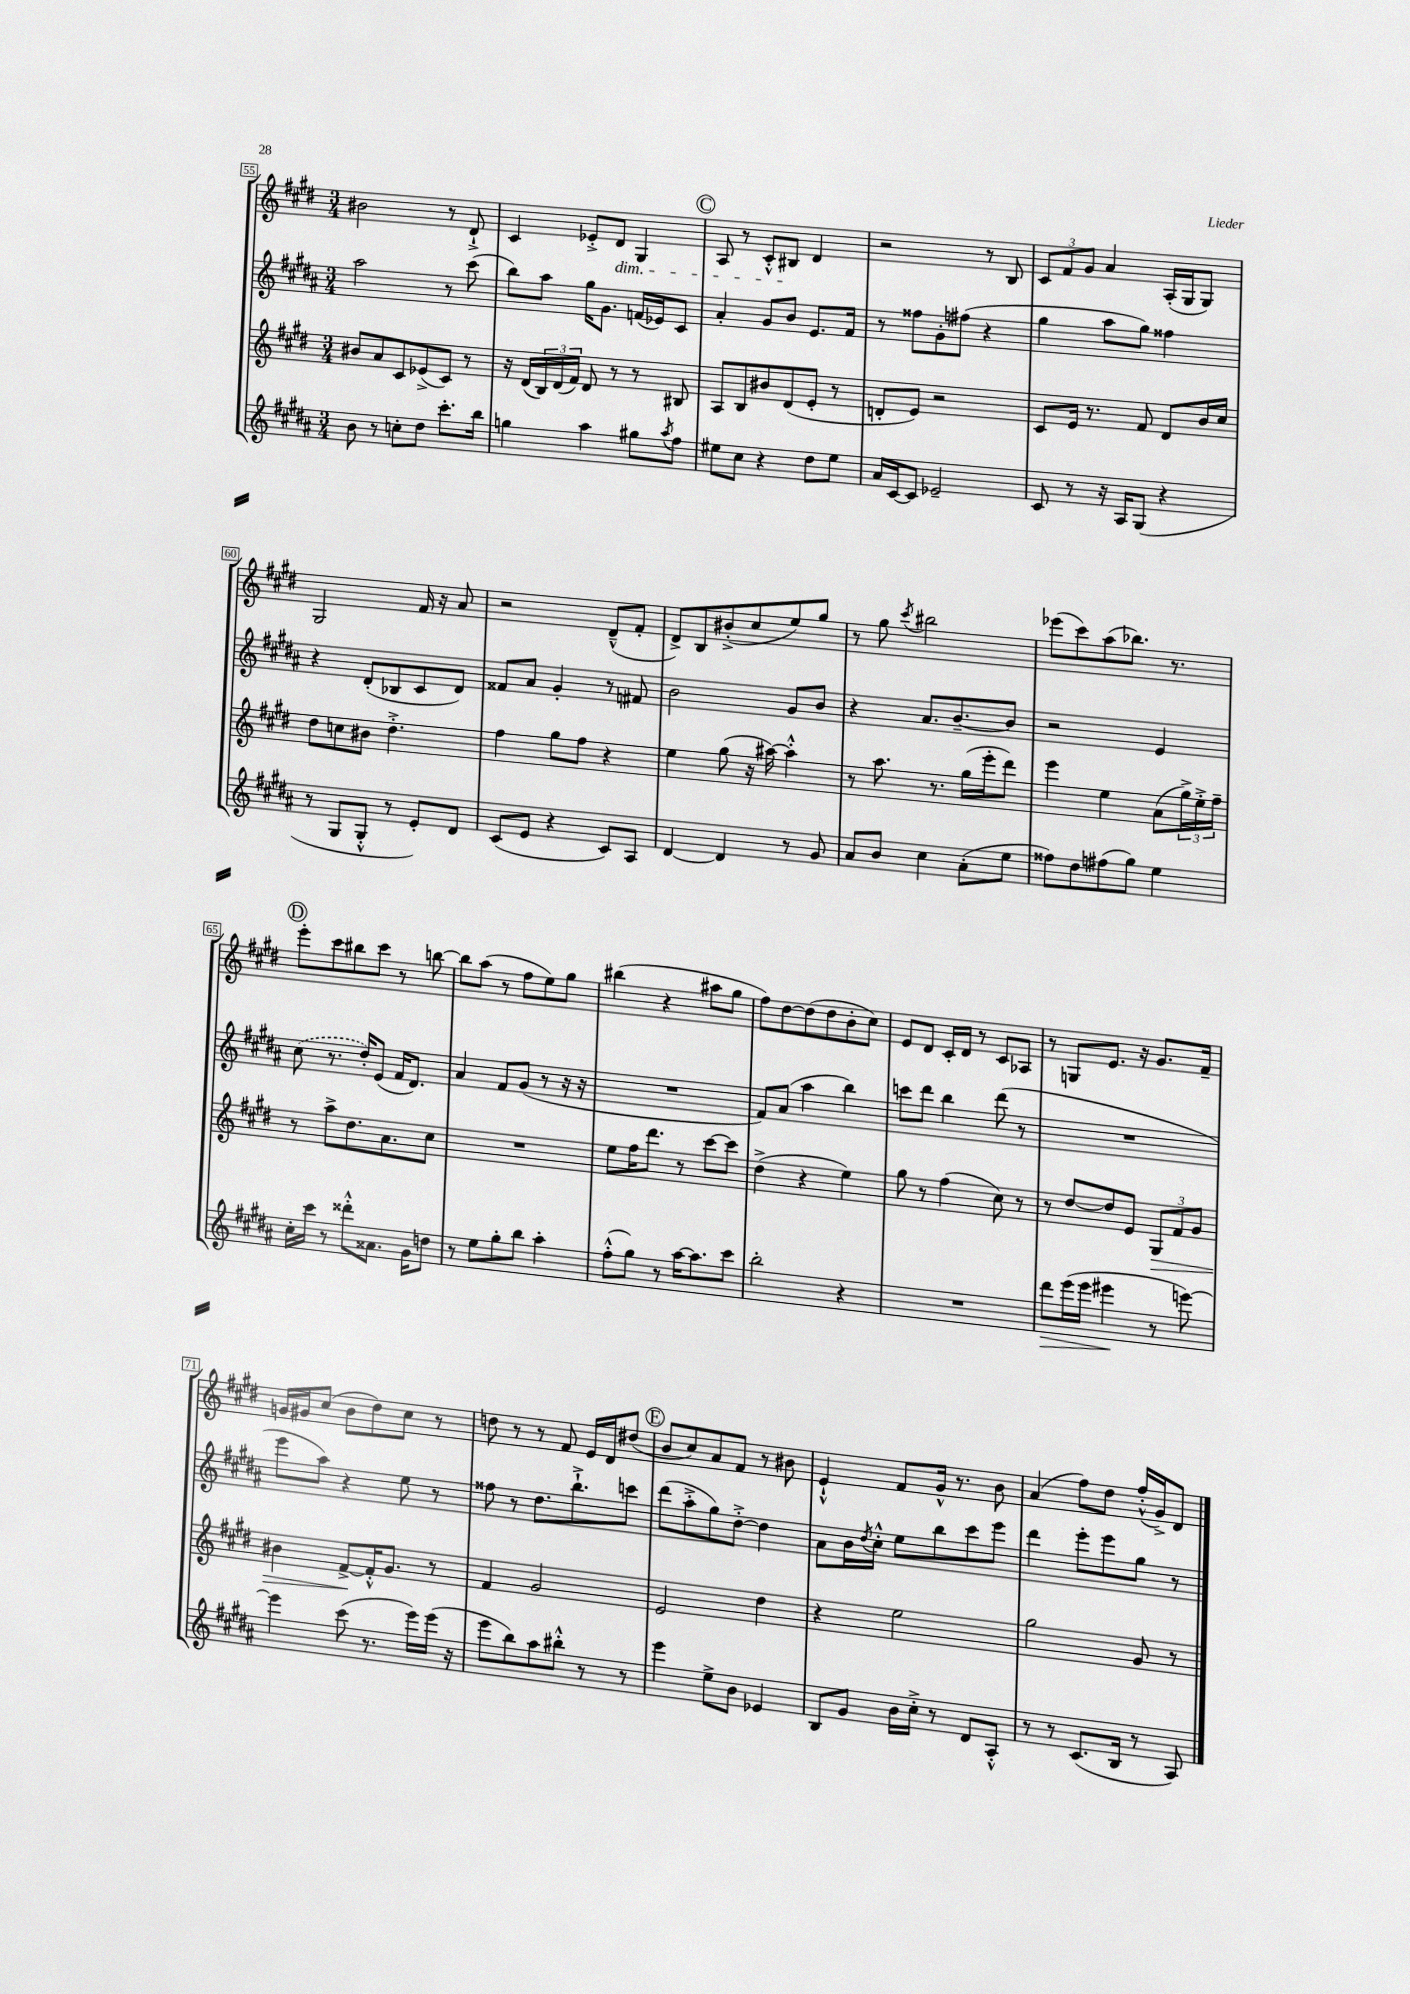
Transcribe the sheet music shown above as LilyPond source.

<<
\new StaffGroup <<
\new Staff = "s0" {
    \clef treble \key e \major \numericTimeSignature \time 3/4
    bis'2 r8 dis'8-!-> |
    cis'4 ees'8-.-> dis'8\dim gis4 |
    \mark \markup { \circle "C" } a8 r8 cis'8-.-^ bis8\! dis'4 |
    r2 r8 b8 |
    \tuplet 3/2 { cis'8 fis'8 gis'8 } a'4 a16-.( gis16 gis8) |
    gis2 fis'16 r16 a'8 |
    r2 dis'8---^( fis'8-. |
    dis'8->) b8 bis'8-.->( cis''8 e''8) gis''8 |
    r8 gis''8 \acciaccatura { cis'''8 } bis''2 |
    ees'''8( cis'''8) a''8( bes''8.) r8. |
    \mark \markup { \circle "D" } e'''8-. cis'''8 bis''8 cis'''8 r8 b''8~ |
    b''8 a''8( r8 fis''8 e''8) gis''8 |
    bis''4( r4 ais''8 gis''8 |
    fis''8) dis''8~ dis''8( dis''8 b'8-. cis''8) |
    e'8 dis'8 cis'16-. dis'16 r8 cis'8 aes8 |
    r8 g8 e'8. r16 gis'8. fis'16-- |
    g'16 gis'16 cis''8( b'8 dis''8) cis''8 r8 |
    d''8 r8 r8 fis'8 e'16 dis'16 dis''8( |
    \mark \markup { \circle "E" } b'8 cis''8) a'8 fis'8 r8 bis'8 |
    e'4-!-^ fis'8 gis'16-^ r8. b'8 |
    a'4( fis''8) dis''8 fis''16-.-^( gis'16->) dis'8 \bar "|." |
}
\new Staff = "s1" {
    \clef treble \key b \major \numericTimeSignature \time 3/4
    ais''2 r8 cis'''8( |
    b''8) ais''8 gis''16 gis'8. f'16( ees'16) cis'8 |
    \mark \markup { \circle "C" } ais'4-. gis'8 b'8 e'8. fis'16 |
    r8 fisis''8 gis'8-. fis''8( r4 |
    gis''4 ais''8 gis''8) fisis''4 |
    r4 dis'8-.( bes8 cis'8 dis'8) |
    fisis'8 ais'8 gis'4-. r8 fis'8 |
    b'2 gis'8 b'8 |
    r4 ais'8. b'8.~-- b'8 |
    r2 e'4 |
    \mark \markup { \circle "D" } \once \slurDashed cis''8( r8. dis''16-.) e'8( fis'16 dis'8.) |
    ais'4 fis'8 gis'8( r8 r16 r16 |
    R2. |
    fis'8) ais'8( ais''4 b''4) |
    c'''8 dis'''8 b''4 dis'''8( r8 |
    R2. |
    e'''8 ais''8) r4 e''8 r8 |
    fisis''8 r8 dis''8. b''8.-!-> c'''8 |
    \mark \markup { \circle "E" } dis'''8( ais''8-.-> gis''8) dis''8~-.-> dis''4 |
    ais'8 b'16 \acciaccatura { dis''8 } cis''16-.-^ e''8 b''8 cis'''8 e'''8 |
    dis'''4 e'''8-. e'''8 gis''8 r8 \bar "|." |
}
\new Staff = "s2" {
    \clef treble \key e \major \numericTimeSignature \time 3/4
    bis'8 a'8 cis'8 ees'8->( cis'8) r8 |
    r16 dis'16( \tuplet 3/2 { b16) dis'16( fis'16) } dis'8 r8 r8 bis8 |
    \mark \markup { \circle "C" } a8 b8 bis'8 dis'8( e'8-. r8 |
    d'8-. e'8) r2 |
    cis'8 e'16 r8. fis'8 dis'8 b'16 cis''16 |
    dis''8 c''8 bis'8 dis''4.-.-> |
    fis''4 gis''8 fis''8 r4 |
    e''4 gis''8( r16 ais''16~) ais''4-.-^ |
    r8 a''8. r8. gis''16( e'''16-. dis'''8) |
    e'''4 e''4 a'8( \tuplet 3/2 { gis''16->) e''16-.-> fis''16-- } |
    \mark \markup { \circle "D" } r8 a''8-> dis''8. a'8. cis''8 |
    R2. |
    e''8 fis''16 dis'''8. r8 cis'''8~ cis'''8 |
    dis''4->( r4 e''4) |
    gis''8 r8 fis''4( cis''8) r8 |
    r8 dis''8~ dis''8 e'8 \tuplet 3/2 { gis8\> fis'8 gis'8 } |
    bis'4 fis'8~->\! fis'16-.-^ gis'8. r8 |
    fis'4 gis'2 |
    \mark \markup { \circle "E" } e'2 dis''4 |
    r4 e''2 |
    gis''2 gis'8 r8 \bar "|." |
}
\new Staff = "s3" {
    \clef treble \key b \major \numericTimeSignature \time 3/4
    b'8 r8 c''8-. dis''8 cis'''8.-. b''16 |
    g''4 ais''4 gis''8 \acciaccatura { ais''8 } fis''8 |
    \mark \markup { \circle "C" } eis''8 cis''8 r4 dis''8 eis''8 |
    ais'16 cis'16~ cis'8 ees'2-- |
    cis'8 r8 r16 ais16 gis8( r4 |
    r8 gis8 gis8-.-^ r8 e'8-.) dis'8 |
    cis'8( e'8 r4 cis'8) ais8 |
    dis'4~ dis'4 r8 gis'8 |
    ais'8 b'8 cis''4 ais'8-.( e''8 |
    fisis''8) dis''8 fis''8( gis''8) e''4 |
    \mark \markup { \circle "D" } cis''16-. cis'''16 r8 disis'''8-.-^ aisis'8. gis'16 d''8 |
    r8 e''8 gis''8-. b''8 ais''4-. |
    fis''8-.-^( gis''8) r8 ais''16~ ais''8. cis'''8 |
    b''2-. r4 |
    R2. |
    dis'''8\> e'''16( e'''16 eis'''4\! r8 e'''8~) |
    e'''4 cis'''8( r8. e'''16) e'''16( r16 |
    e'''8 b''8) ais''8 bis''8-.-^ r8 r8 |
    \mark \markup { \circle "E" } e'''4 e''8-> b'8 ees'4 |
    b8 gis'8 b'16 cis''16-.-> r8 dis'8 ais8-.-^ |
    r8 r8 cis'8.( b16 r8 ais8) \bar "|." |
}
>>
>>
\layout { \context { \Score currentBarNumber = #55 \override BarNumber.stencil = #(make-stencil-boxer 0.1 0.3 ly:text-interface::print) } }
